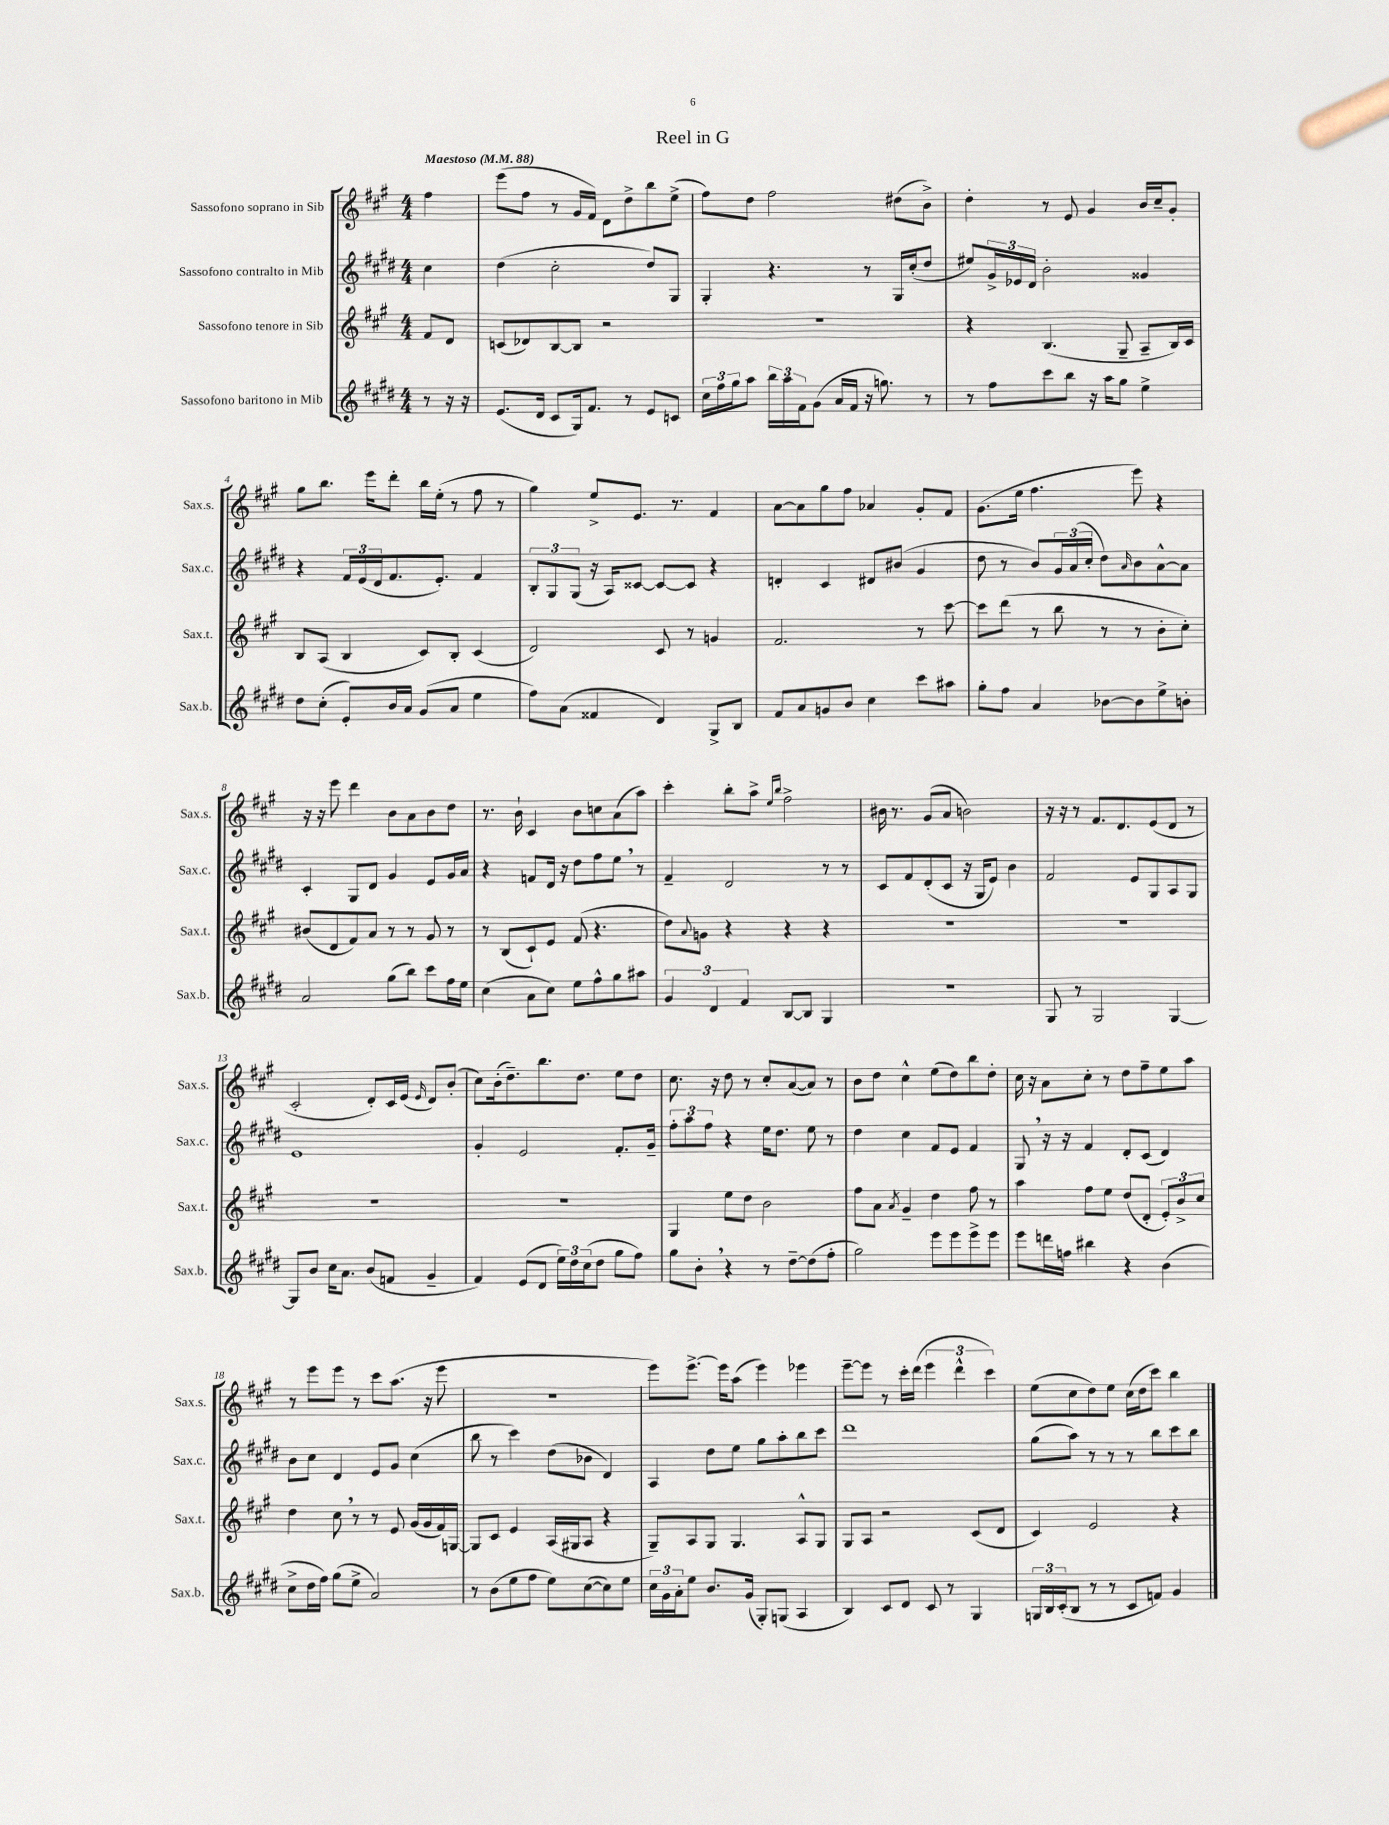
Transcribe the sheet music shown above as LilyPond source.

\header { title = "Reel in G" }
<<
\new StaffGroup <<
\new Staff = "s0" \with { instrumentName = "Sassofono soprano in Sib" shortInstrumentName = "Sax.s." } {
    \clef treble \key a \major \numericTimeSignature \time 4/4 \partial 4 \tempo "Maestoso" 4 = 88
    fis''4 |
    e'''8( fis''8 r8 gis'16 fis'16) d'8 d''8-> b''8 e''8->( |
    fis''8) d''8 fis''2 dis''8( b'8->) |
    d''4-. r8 e'8 gis'4 b'16 cis''16-- gis'8-. |
    gis''8 b''8. e'''16 d'''8-. b''16 e''16-.( r8 fis''8 r8 |
    gis''4) e''8-> e'8. r8. fis'4 |
    a'8~ a'8 gis''8 fis''8 aes'4 gis'8-. fis'8 |
    gis'8.( e''16 fis''4. e'''8) r4 |
    r16 r16 e'''8 d'''4 b'8 a'8 b'8 d''8 |
    r8. b'16-! cis'4 b'8 c''8 a'8( a''8) |
    cis'''4-. b''8-. a''8-> \grace { e''16 b''16 } fis''2-> |
    bis'16 r8. gis'8( a'8 b'2) |
    r16 r16 r8 fis'8. d'8. e'8( d'8 r8 |
    cis'2-. d'8-.) cis'16 e'16( \grace { e'16 } d'8) b'8-.( |
    cis''8) b'16-.( d''8.--) b''8. d''8. e''8 d''8 |
    cis''8. r16 d''8 r8 cis''8-. a'8~( a'8) r8 |
    b'8 d''8 cis''4-^ e''8( d''8) b''8 d''8-. |
    cis''16 r16 a'8 cis''8-. r8 d''8 fis''8-- e''8 a''8 |
    r8 e'''8 e'''8 r8 cis'''8 a''8.( r16 e'''8 |
    r1 |
    e'''8) e'''8.~-> e'''16 a''8( e'''4) ees'''4 |
    e'''8~-- e'''8 r8 cis'''16-. d'''16( \tuplet 3/2 { e'''4 d'''4-^ cis'''4) } |
    e''8( cis''8 d''8) e''8 cis''16( d''16 cis'''8) b''4 \bar "|." |
}
\new Staff = "s1" \with { instrumentName = "Sassofono contralto in Mib" shortInstrumentName = "Sax.c." } {
    \clef treble \key e \major \numericTimeSignature \time 4/4 \partial 4
    cis''4 |
    dis''4( cis''2-. dis''8) gis8 |
    gis4-. r4. r8 gis16 cis''16-.( dis''8 |
    eis''8) \tuplet 3/2 { gis'16-> ees'16 dis'16 } b'2-. gisis'4 |
    r4 \tuplet 3/2 { fis'16 e'16( dis'16 } fis'8. e'8.-.) fis'4 |
    \tuplet 3/2 { b8-. gis8 gis8( } r16 a16) cisis'8~ cisis'8~ cisis'8 r4 |
    d'4-. cis'4 dis'8 bis'8( gis'4 |
    dis''8 r8 b'8) \tuplet 3/2 { gis'16 a'16( cis''16-. } dis''8) \grace { a'16 } b'8 a'8~-^ a'8 |
    cis'4-. gis8 dis'8 gis'4 e'8 gis'16 a'16 |
    r4 f'8 dis'16 r16 dis''8 fis''8 e''8 \breathe r8 |
    fis'4-- dis'2 r8 r8 |
    cis'8 fis'8 dis'8-.( cis'8 r16 gis16 e'8) b'4 |
    fis'2 e'8 gis8 a8 gis8 |
    e'1 |
    gis'4-. e'2 fis'8.-. gis'16-- |
    \tuplet 3/2 { fis''8-. a''8 fis''8 } r4 e''16 dis''8. e''8 r8 |
    dis''4 cis''4 fis'8 e'8 fis'4 |
    gis8 \breathe r16 r16 fis'4 dis'8-. cis'8( dis'4) |
    b'8 cis''8 dis'4 e'8 gis'8 cis''4( |
    b''8 r8 cis'''4) dis''8( bes'8 dis'4) |
    a4 dis''8 e''8 gis''8 a''8-. b''8 cis'''8 |
    dis'''1 |
    gis''8( a''8) r8 r8 r8 b''8 cis'''8 b''8 \bar "|." |
}
\new Staff = "s2" \with { instrumentName = "Sassofono tenore in Sib" shortInstrumentName = "Sax.t." } {
    \clef treble \key a \major \numericTimeSignature \time 4/4 \partial 4
    fis'8 d'8 |
    c'8( des'8) b8~ b8 r2 |
    R1 |
    r4 b4.( gis8-- a8-- b16) cis'16 |
    b8 a8( b4 cis'8) b8-. cis'4( |
    d'2) cis'8 r8 g'4 |
    fis'2. r8 cis'''8~ |
    cis'''8 d'''8( r8 b''8 r8 r8 b'8-. cis''8-.) |
    bis'8( d'8 fis'8) a'8 r8 r8 gis'8 r8 |
    r8 b8( cis'8-!) e'8 fis'8( r4. |
    d''8) \appoggiatura { a'8 } g'8 r4 r4 r4 |
    R1 |
    R1 |
    R1 |
    R1 |
    gis4 e''8 d''8 b'2 |
    fis''8 a'8 \acciaccatura { a'8 } gis'4-- d''4 fis''8 r8 |
    a''4 fis''8 e''8 d''8( d'8-. \tuplet 3/2 { e'8-.) b'8-> cis''8 } |
    d''4 cis''8 \breathe r8 r8 e'8 gis'16( gis'16 fis'16) g16~ |
    g8 cis'8 e'4 a16( gis16 a8 r4 |
    gis8--) a8 gis8 gis4. a8-^ gis8 |
    gis8 a8 r2 cis'8( d'8 |
    cis'4) e'2 r4 \bar "|." |
}
\new Staff = "s3" \with { instrumentName = "Sassofono baritono in Mib" shortInstrumentName = "Sax.b." } {
    \clef treble \key e \major \numericTimeSignature \time 4/4 \partial 4
    r8 r16 r16 |
    e'8.( dis'16 cis'8 gis16) fis'8. r8 e'8 c'8 |
    \tuplet 3/2 { cis''16 fis''16 gis''16 } a''8 \tuplet 3/2 { b''16 a''16 fis'16 } gis'8( a'16 fis'16 r16 g''8.) r8 |
    r8 fis''8 cis'''8 b''8 r16 a''16 gis''8 e''4-> |
    dis''8 cis''8-.( e'8-.) b'16 a'16 gis'8( a'8 e''4 |
    fis''8) a'8( fisis'4 dis'4) gis8-> b8 |
    fis'8 a'8 g'8 b'8 cis''4 cis'''8 ais''8 |
    gis''8-. fis''8 a'4 bes'8~ bes'8 e''8-> b'8-. |
    a'2 gis''8( b''8) cis'''8 fis''16 e''16 |
    cis''4( a'8 cis''8) e''8 fis''8-^ gis''8 ais''8 |
    \tuplet 3/2 { gis'4 dis'4 fis'4 } b8~ b8 gis4 |
    R1 |
    gis8 r8 gis2 gis4~ |
    gis8 b'8 cis''16 a'8. b'8( f'8 gis'4-- |
    fis'4) e'8( dis'8 \tuplet 3/2 { e''16) dis''16 cis''16( } dis''8 gis''8 fis''8) |
    gis''8 b'8-. \breathe r4 r8 dis''8~-- dis''8( fis''8-. |
    gis''2) e'''8 e'''8 e'''8-> e'''8 |
    e'''8 d'''16 f''16 bis''4 r4 b'4( |
    cis''8-> dis''16 fis''16) gis''8( e''8-> a'2) |
    r8 b'8( e''8 fis''8 e''8) cis''8~( cis''8) e''8 |
    \tuplet 3/2 { cis''16 gis'16 a'16-. } e''8 b'8. gis'16( gis8-.) g8( a4 |
    b4) cis'8 dis'8 cis'8 r8 gis4 |
    \tuplet 3/2 { g16 b16 cis'16-.( } b8 r8 r8 cis'8 f'8) gis'4 \bar "|." |
}
>>
>>
